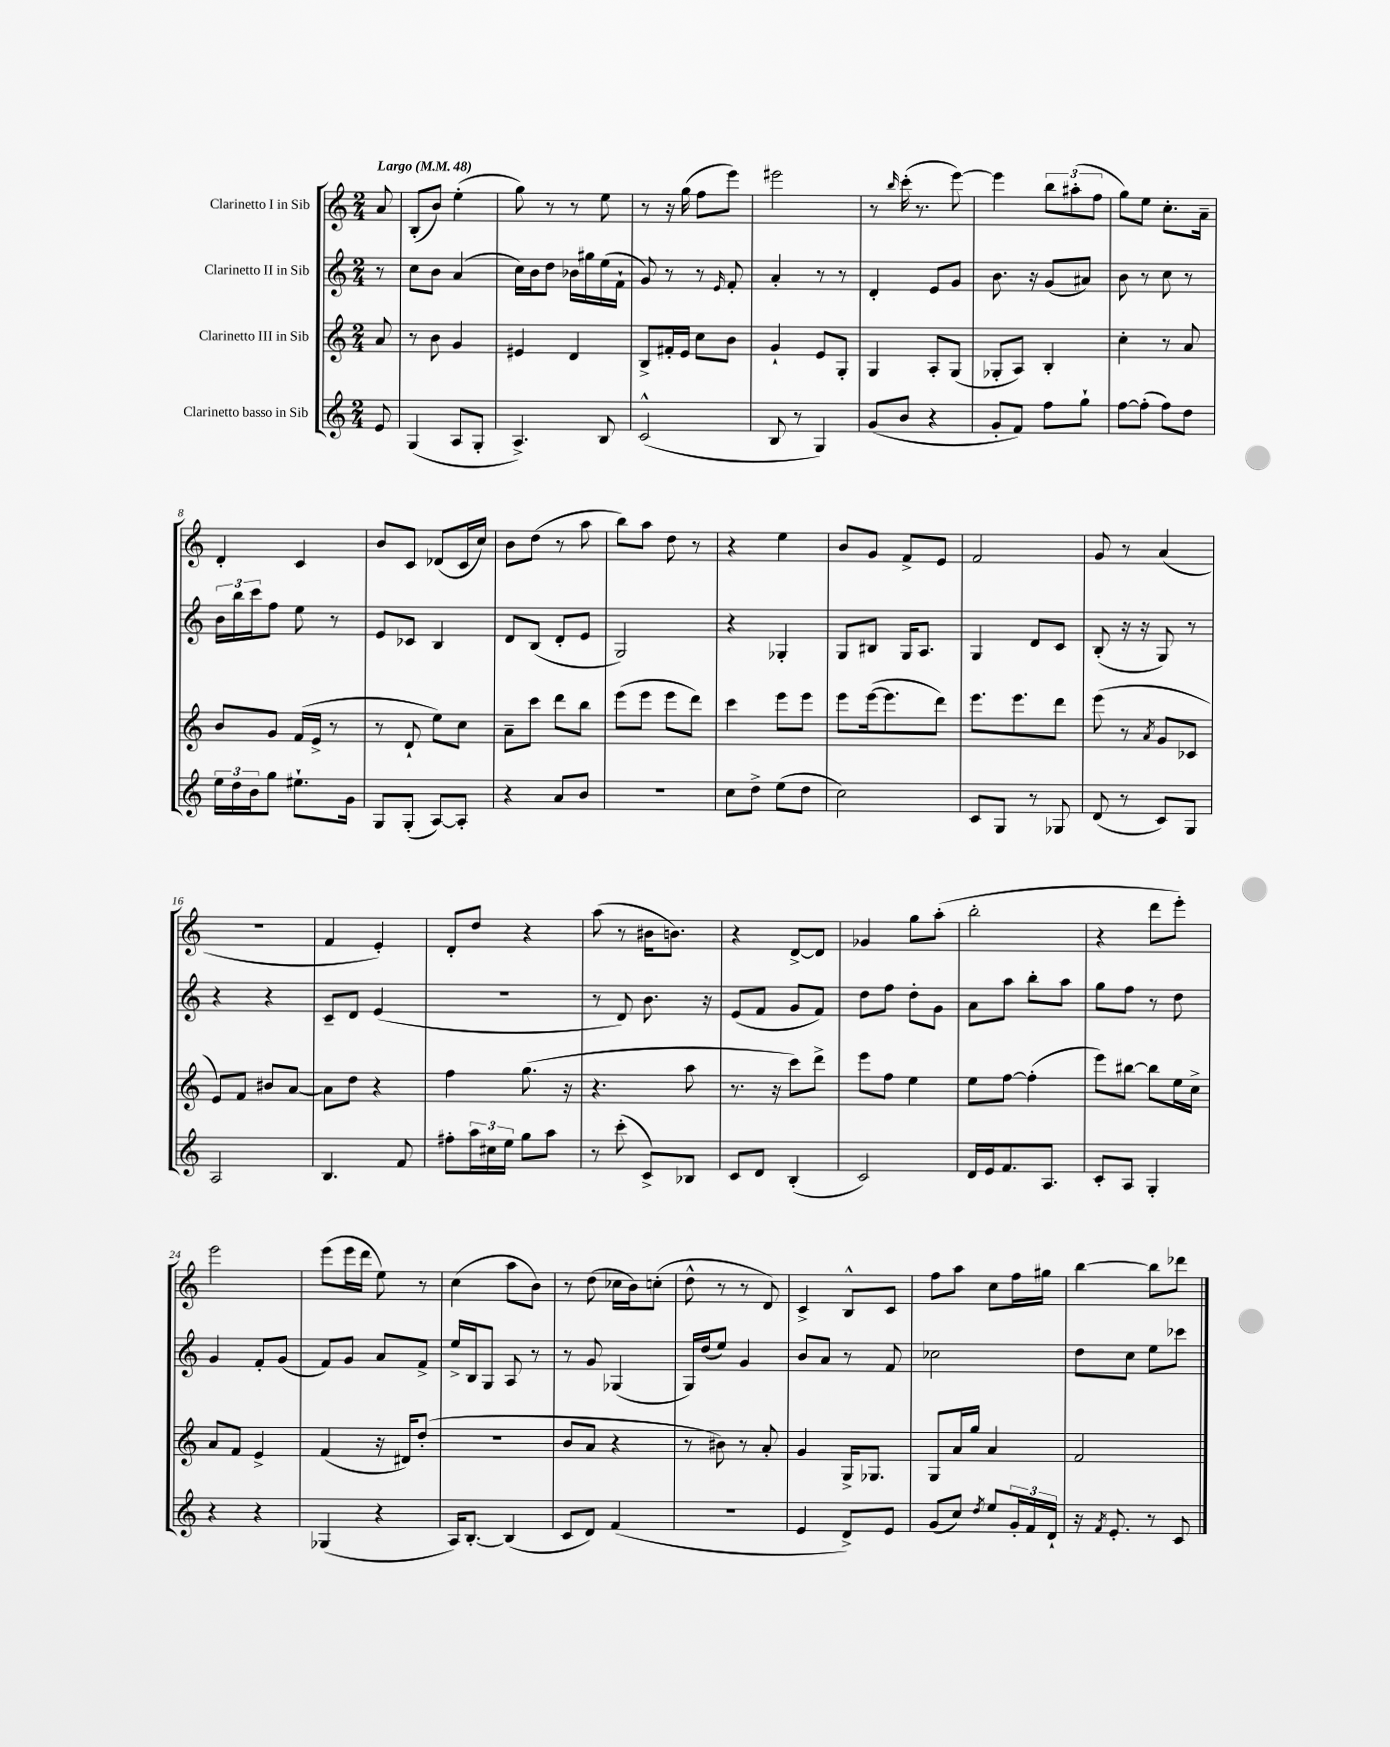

**kern	**kern	**kern	**kern
*part4	*part3	*part2	*part1
*staff4	*staff3	*staff2	*staff1
*I"Clarinetto basso in Sib	*I"Clarinetto III in Sib	*I"Clarinetto II in Sib	*I"Clarinetto I in Sib
*clefG2	*clefG2	*clefG2	*clefG2
*k[]	*k[]	*k[]	*k[]
*M2/4	*M2/4	*M2/4	*M2/4
*MM48	*MM48	*MM48	*MM48
=	=	=	=
!	!	!	!LO:TX:a:B:t=Largo
8e/	8a/	8r	8a/
=1	=1	=1	=1
(4G/	8r	8cc\L	(8B'/L
.	8b\	8b\J	8b/J)
8A/L	4g/	(4a/	(4ee'\
8G'/J	.	.	.
=2	=2	=2	=2
4.A^/)	4e#X/	16cc\LL)	8gg\)
.	.	16b\J	.
.	.	8dd\J	8r
.	4d/	16b-X\LL	8r
.	.	16gg#X\	.
8B/	.	(16ee\	8ee\
.	.	16f`\JJ	.
=3	=3	=3	=3
(2c^^/	8B^/L	8g/)	8r
.	16f#X'/L	8r	16r
.	16e/JJ	.	(16gg\
.	8cc\L	8r	8ff\L
.	.	16qqe/	.
.	8b\J	8f'/	8eee\J)
=4	=4	=4	=4
8B/	4g`/	4a'/	2eee#X\
8r	.	.	.
4G/)	8e/L	8r	.
.	8G'/J	8r	.
=5	=5	=5	=5
(8g/L	4G/	4d'/	8r
.	.	.	16qqbb/
8b/J	.	.	(16ccc'\
.	.	.	8.r
4r	8A'/L	8e/L	.
.	(8G/J	8g/J	[8eee\)
=6	=6	=6	=6
8g'/L	8G-X'/L	8.b\	4eee\]
8f/J)	8A/J)	.	.
.	.	16r	.
8ff\L	4B'/	(8g/L	12bb\L
.	.	.	(12aa#X'\
8gg`\J	.	8a#X/J)	.
.	.	.	12ff\J
=7	=7	=7	=7
[8ff\L	4cc'\	8b\	8gg\L)
(8ff'\J]	.	8r	8ee\J
8ff\L)	8r	8cc\	8.cc'\L
8dd\J	8a/	8r	.
.	.	.	16a~\Jk
!!LO:LB:g=z
=8	=8	=8	=8
24ee\LL	8b/L	24b\LL	4d'/
24dd\	.	24bb\	.
24b\J	.	24ccc\J	.
8gg\J	8g/J	8ff\J	.
8.ee#X`\L	(16f/LL	8ee\	4c/
.	16e^/JJ	.	.
.	8r	8r	.
16g\Jk	.	.	.
=9	=9	=9	=9
8G/L	8r	8e/L	8b/L
(8G'/J	8d`/	8c-X/J	8c/J
[8A/L)	8ee\L)	4B/	(8d-X/L
8A'/J]	8cc\J	.	16c/L
.	.	.	16cc/JJ)
=10	=10	=10	=10
4r	8a~\L	8d/L	8b\L
.	8ccc\J	(8B/J	(8dd\J
8a/L	8ddd\L	8d'/L	8r
8b/J	8bb\J	8e/J	8aa\
=11	=11	=11	=11
2r	(8eee\L	2G/)	8bb\L)
.	8eee\J	.	8aa\J
.	8eee\L	.	8dd\
.	8ddd\J)	.	8r
=12	=12	=12	=12
8cc\L	4ccc\	4r	4r
8dd^\J	.	.	.
(8ee\L	8eee\L	4G-X'/	4ee\
8dd\J	8eee\J	.	.
=13	=13	=13	=13
2cc\)	8eee\L	8G/L	8b/L
.	([16eee\k	8B#X/J	8g/J
.	8.eee\]	.	.
.	.	16G/KL	8f^/L
.	.	8.A/J	.
.	8ddd\J)	.	8e/J
=14	=14	=14	=14
8c/L	8.eee\L	4G/	2f/
8G/J	.	.	.
.	8.eee\	.	.
8r	.	8d/L	.
8G-X/	8ddd\J	8c/J	.
=15	=15	=15	=15
(8d/	(8eee\	(8B'/	8g/
8r	8r	16r	8r
.	.	16r	.
.	8qa/	.	.
8c/L)	8g/L	8G/)	(4a/
8G/J	8c-X/J	8r	.
!!LO:LB:g=z
=16	=16	=16	=16
2A/	8e/L)	4r	2r
.	8f/J	.	.
.	8b#X/L	4r	.
.	[8a/J	.	.
=17	=17	=17	=17
4.B/	8a\L]	8c~/L	4f/
.	8dd\J	8d/J	.
.	4r	(4e/	4e'/)
8f/	.	.	.
=18	=18	=18	=18
8ff#X'\L	4ff\	2r	8d'/L
24aa\L	.	.	8dd/J
24cc#X\	.	.	.
24ee\JJ	.	.	.
8gg\L	(8.gg\	.	4r
8aa\J	.	.	.
.	16r	.	.
=19	=19	=19	=19
8r	4.r	8r	(8aa\
(8ccc'\	.	8d/)	8r
8c^/L)	.	8.b\	16b#X\KL
.	.	.	8.bn\J)
8B-X/J	8aa\	.	.
.	.	16r	.
=20	=20	=20	=20
8c/L	8.r	(8e/L	4r
8d/J	.	8f/J	.
.	16r	.	.
(4B'/	8ccc\L)	8g/L	[8d^/L
.	8ddd^\J	8f/J)	8d/J]
=21	=21	=21	=21
2c/)	8eee\L	8dd\L	4g-X/
.	8ff\J	8ff\J	.
.	4ee\	8dd'\L	8gg\L
.	.	8g\J	(8aa'\J
=22	=22	=22	=22
16d/LL	8ee\L	8a\L	2bb'\
16e/J	.	.	.
8.f/	[8ff\J	8aa\J	.
.	(4ff'\]	8bb'\L	.
8.A/J	.	.	.
.	.	8aa\J	.
=23	=23	=23	=23
8c'/L	8eee\L)	8gg\L	4r
8A/J	[8bb#X\J	8ff\J	.
4G'/	8bb#\L]	8r	8ddd\L
.	16ee\L	8dd\	8eee'\J)
.	16cc^\JJ	.	.
!!LO:LB:g=z
=24	=24	=24	=24
4r	8a/L	4g/	2eee\
.	8f/J	.	.
4r	4e^/	8f'/L	.
.	.	(8g/J	.
=25	=25	=25	=25
(4G-X/	(4f/	8f/L)	(8eee\L
.	.	8g/J	16eee\L
.	.	.	16ddd\JJ
4r	16r	8a/L	8ee\)
.	16d#X/KL)	.	.
.	(8dd'/J	8f^/J	8r
=26	=26	=26	=26
16A/KL)	2r	16ee^/LL	(4cc\
[8.B'/J	.	16B/J	.
.	.	8G/J	.
(4B/]	.	8A/	8aa\L
.	.	8r	8b\J)
=27	=27	=27	=27
8c/L	8b/L	8r	8r
8d/J)	8a/J	8g/	(8dd\
(4f/	4r	(4G-X/	16cc-X\LL
.	.	.	16b\J)
.	.	.	(8ccn'\J
=28	=28	=28	=28
2r	8r	16G/LL)	8dd^^\
.	.	(16dd/J	.
.	8b#X\)	8ee/J)	8r
.	8r	4g/	8r
.	8a'/	.	8d/)
=29	=29	=29	=29
4e/	4g/	8b/L	4c^/
.	.	8a/J	.
8d^/L)	16G^/KL	8r	8B^^/L
.	8.G-X/J	.	.
8e/J	.	8f/	8c/J
=30	=30	=30	=30
(8g/L	8G/L	2cc-X\	8ff\L
8cc/J)	16a/L	.	8aa\J
.	16gg/JJ	.	.
8qdd/	.	.	.
8ee/L	4a/	.	8cc\L
24g'/L	.	.	16ff\L
24f/	.	.	.
.	.	.	16gg#X\JJ
24d`/JJ	.	.	.
=31	=31	=31	=31
16r	2f/	8dd\L	[4bb\
8qf/	.	.	.
8.e'/	.	.	.
.	.	8cc\J	.
8r	.	8ee\L	8bb\L]
8c/	.	8ccc-X\J	8ddd-X\J
==	==	==	==
*-	*-	*-	*-
